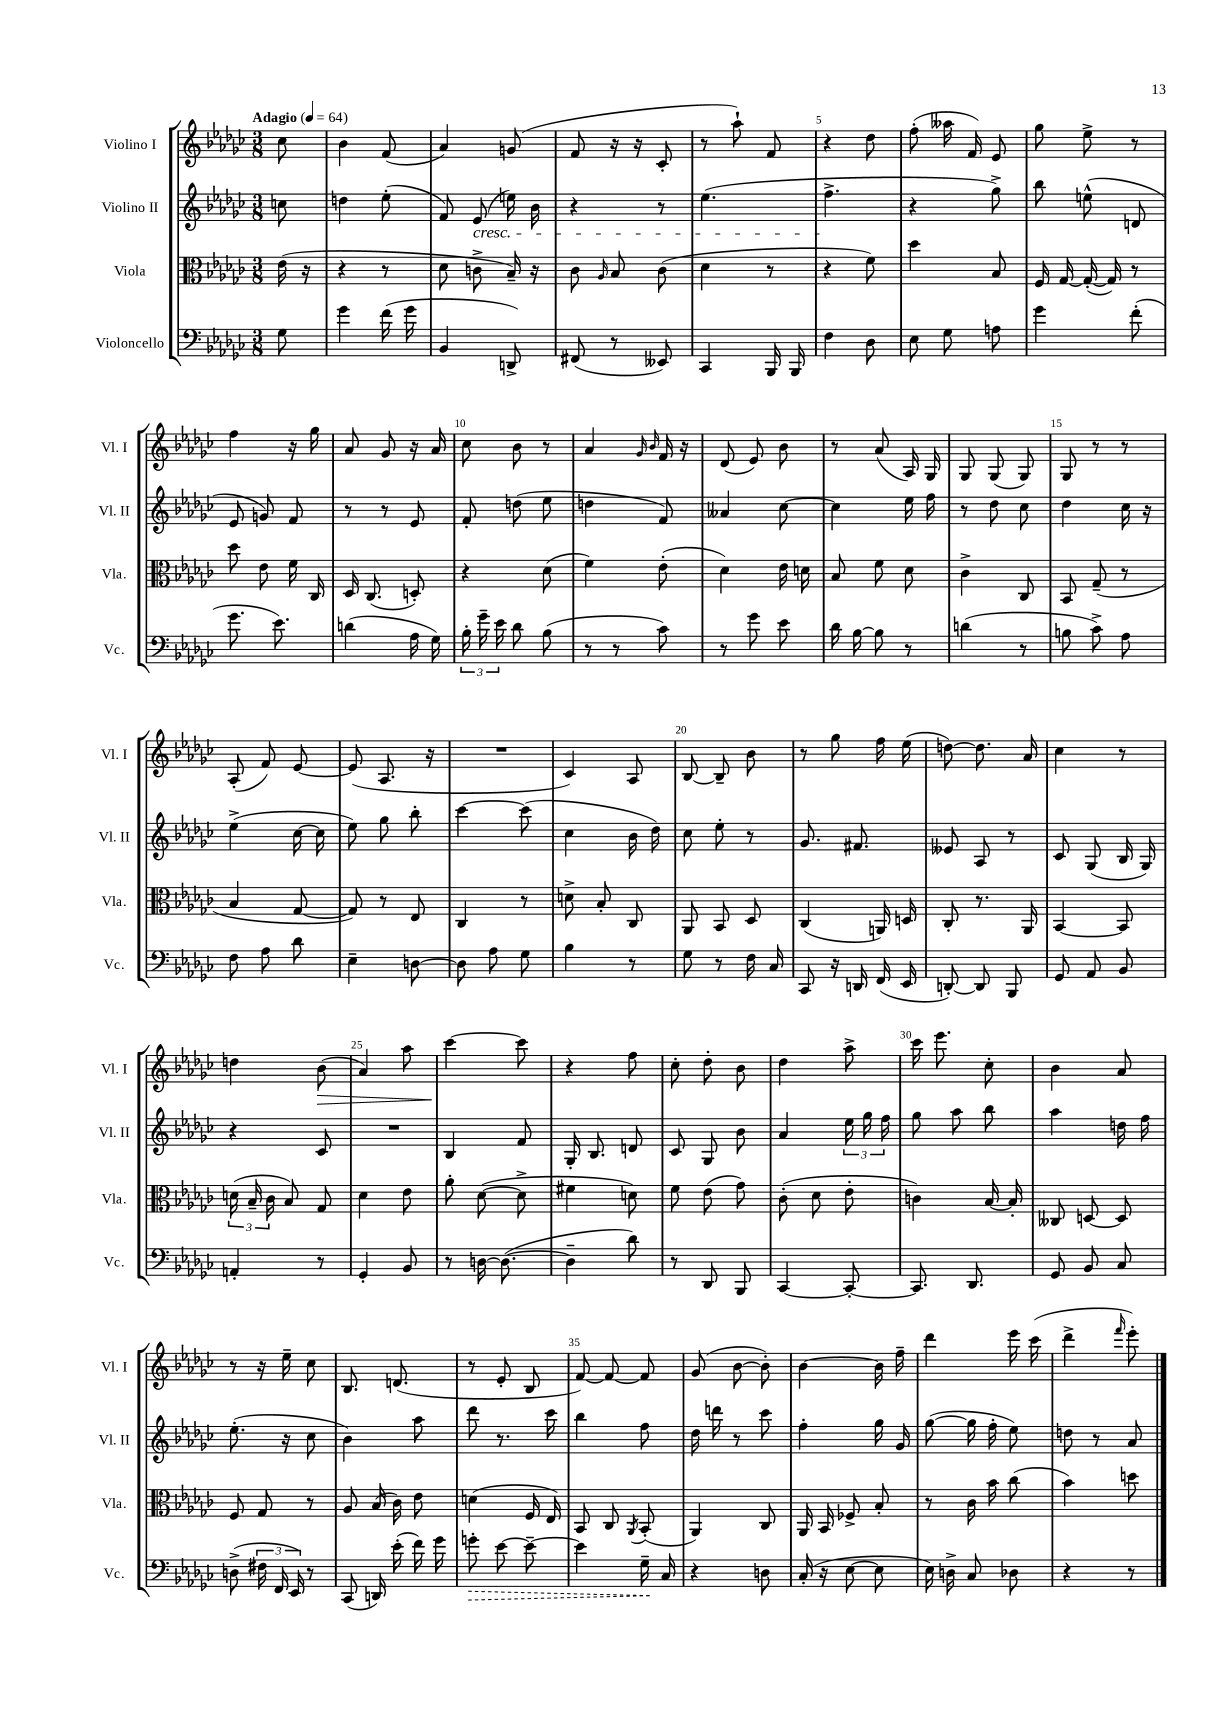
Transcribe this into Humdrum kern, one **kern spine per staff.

**kern	**kern	**kern	**kern
*staff4	*staff3	*staff2	*staff1
*clefF4	*clefC3	*clefG2	*clefG2
*k[b-e-a-d-g-c-]	*k[b-e-a-d-g-c-]	*k[b-e-a-d-g-c-]	*k[b-e-a-d-g-c-]
*M3/8	*M3/8	*M3/8	*M3/8
*MM64	*MM64	*MM64	*MM64
8G-\	(16e-\	8cc\	8cc-\
.	16r	.	.
=	=	=	=
4g-\	4r	4dd\	4b-\
(16f\	8r	(8ee-'\	(8f/
16g-\	.	.	.
=	=	=	=
4BB-/	8d-\	8f/)	4a-/)
.	8c^\	(8e-/	.
8DD^/)	16B-~/)	16ee\)	(8g/
.	16r	16b-\	.
=	=	=	=
(8FF#/	8c-\	4r	8f/
.	16qqA-/	.	.
8r	8B-/	.	16r
.	.	.	16r
8EE--/)	(8c-\	8r	8c-'/
=	=	=	=
4CC-/	4d-\	(4.ee-\	8r
.	.	.	8aa-`\)
16BBB-/	8r	.	8f/
16BBB-/	.	.	.
=	=	=	=
4F\	4r	4.ff^\	4r
8D-\	8f\)	.	8dd-\
=	=	=	=
8E-\	4dd-\	4r	(8ff'\
8G-\	.	.	16aa--\
.	.	.	16f/)
8A\	8B-/	8gg-^\)	8e-/
=	=	=	=
4g-\	16F/	8bb-\	8gg-\
.	[16G-/	.	.
.	(16G-'/_	(8ee^^\	8ee-^\
.	16G-/])	.	.
(8f'\	8r	8d/	8r
=	=	=	=
8.g-\	8dd-\	8e-/	4ff\
.	8e-\	8g/)	.
8.e-\)	.	.	.
.	16f\	8f/	16r
.	16C-/	.	16gg-\
=	=	=	=
(4d\	16D-/	8r	8a-/
.	(8.C-/	.	.
.	.	8r	8g-/
16A-\	8D'/)	8e-/	16r
16G-\)	.	.	16a-/
=	=	=	=
24B-'\	4r	8f'/	8cc-\
24g-~\	.	.	.
24e-\	.	.	.
8d-\	.	(8dd\	8b-\
(8B-\	(8d-\	8ee-\	8r
=	=	=	=
8r	4f\)	4dd\	4a-/
8r	.	.	.
.	.	.	16qqg-/
.	.	.	16qqb-/
8c-\)	(8e-'\	8f/)	16f/
.	.	.	16r
=	=	=	=
8r	4d-\)	4a--/	(8d-/
8g-\	.	.	8e-/)
8e-\	16e-\	[8cc-\	8b-\
.	16d\	.	.
=	=	=	=
16d-\	8B-/	4cc-\]	8r
[16B-\	.	.	.
8B-\]	8f\	.	(8a-/
8r	8d-\	16ee-\	16A-/)
.	.	16ff\	16G-/
=	=	=	=
(4d\	4c-^\	8r	8G-/
.	.	8dd-\	(8G-/
8r	8C-/	8cc-\	8G-/)
=	=	=	=
8B\	8BB-/	4dd-\	8G-/
8c-^\)	(8G-~/	.	8r
8A-\	8r	16cc-\	8r
.	.	16r	.
=	=	=	=
8F\	4B-/	(4ee-^\	(8A-'/
8A-\	.	.	8f/)
8d-\	[8G-/	[16cc-\	[8e-/
.	.	16cc-\]	.
=	=	=	=
4E-~\	8G-/])	8ee-\)	(8e-/]
.	8r	8gg-\	8.A-/
[8D\	8E-/	8bb-'\	.
.	.	.	16r
=	=	=	=
8D\]	4C-/	[4ccc-\	4.r
8A-\	.	.	.
8G-\	8r	(8ccc-\]	.
=	=	=	=
4B-\	8d^\	4cc-\	4c-/)
.	8B-'/	.	.
8r	8C-/	16b-\	8A-/
.	.	16dd-\)	.
=	=	=	=
8G-\	8AA-/	8cc-\	[8B-/
8r	8BB-/	8ee-'\	8B-~/]
16F\	8D-/	8r	8b-\
16C-/	.	.	.
=	=	=	=
8CC-/	(4C-/	8.g-/	8r
16r	.	.	8gg-\
16DD/	.	8.f#/	.
(16FF/	16AA/)	.	16ff\
16EE-/	16D/	.	(16ee-\
=	=	=	=
[8DD'/)	8C-'/	8e--/	[8dd\)
8DD/]	8.r	8A-/	8.dd\]
8BBB-/	.	8r	.
.	16AA-/	.	16a-/
=	=	=	=
8GG-/	[4BB-/	8c-/	4cc-\
8AA-/	.	(8G-/	.
8BB-/	8BB-/]	16B-/	8r
.	.	16G-/)	.
=	=	=	=
4AA'/	(24d\	4r	4dd\
.	24B-~/	.	.
.	24c-\	.	.
.	8B-/)	.	.
8r	8G-/	8c-/	(8b-\
=	=	=	=
4GG-'/	4d-\	4.r	4a-/)
8BB-/	8e-\	.	8aa-\
=	=	=	=
8r	8a-'\	4B-/	[4ccc-\
[16D\	([8d-\	.	.
(8.D\_	.	.	.
.	8d-^\]	8f/	8ccc-\]
=	=	=	=
4D~\]	4f#\	16G-'/	4r
.	.	8.B-/	.
8d-\)	8d\)	8d/	8ff\
=	=	=	=
8r	8f\	8c-/	8cc-'\
8DD-/	(8e-\	8G-/	8dd-'\
8BBB-/	8g-\)	8b-\	8b-\
=	=	=	=
[4CC-/	(8c-'\	4a-/	4dd-\
.	8d-\	.	.
8CC-'/_	8e-'\	24ee-\	8aa-^\
.	.	24gg-\	.
.	.	24ff\	.
=	=	=	=
8.CC-/]	4c\)	8gg-\	16ccc-\
.	.	.	8.eee-\
.	.	8aa-\	.
8.DD-/	.	.	.
.	[16B-/	8bb-\	8cc-'\
.	16B-'/]	.	.
=	=	=	=
8GG-/	8C--/	4aa-\	4b-\
8BB-/	[8D/	.	.
8C-/	8D/]	16dd\	8a-/
.	.	16ff\	.
=	=	=	=
(8D^\	8F/	(8.ee-'\	8r
24F#\	8G-/	.	16r
24FF/	.	.	.
.	.	16r	16ee-~\
24EE-/)	.	.	.
8r	8r	8cc-\	8cc-\
=	=	=	=
(8CC-/	8A-/	4b-\)	8.B-/
16DD/)	(16B-/	.	.
(16e-'\	16c-\)	.	(8.d/
16f\)	8e-\	8aa-\	.
16g-\	.	.	.
=	=	=	=
8g'\	(4d\	8ddd-\	8r
[8e-\	.	8.r	8e-'/
8e-~\_	16F/	.	8B-/
.	16E-/)	16ccc-\	.
=	=	=	=
4e-\]	8BB-/	4bb-\	[8f/)
.	8C-/	.	8f/_
.	8qAA-/	.	.
16G-~\	(8BB-'/	8ff\	8f/]
16C-/	.	.	.
=	=	=	=
4r	4AA-/)	16dd-\	(8g-/
.	.	16ddd\	.
.	.	8r	[8b-\
8D\	8C-/	8ccc-\	8b-'\])
=	=	=	=
(16C-'/	16AA-/	4ff'\	[4b-\
16r	16BB-/	.	.
[8E-\	8F-^/	.	.
8E-\]	8B-'/	16gg-\	16b-\]
.	.	16g-/	16ff~\
=	=	=	=
16E-\)	8r	([8gg-\	4ddd-\
16D^\	.	.	.
8C-/	16c-\	16gg-\]	.
.	16b-\	16ff'\	.
8D-\	(8cc-\	8ee-\)	16eee-\
.	.	.	(16ccc-\
=	=	=	=
4r	4b-\)	8dd\	4ddd-^\
.	.	8r	.
.	.	.	16qqfff/
8r	8dd\	8a-/	8eee-'\)
==	==	==	==
*-	*-	*-	*-
